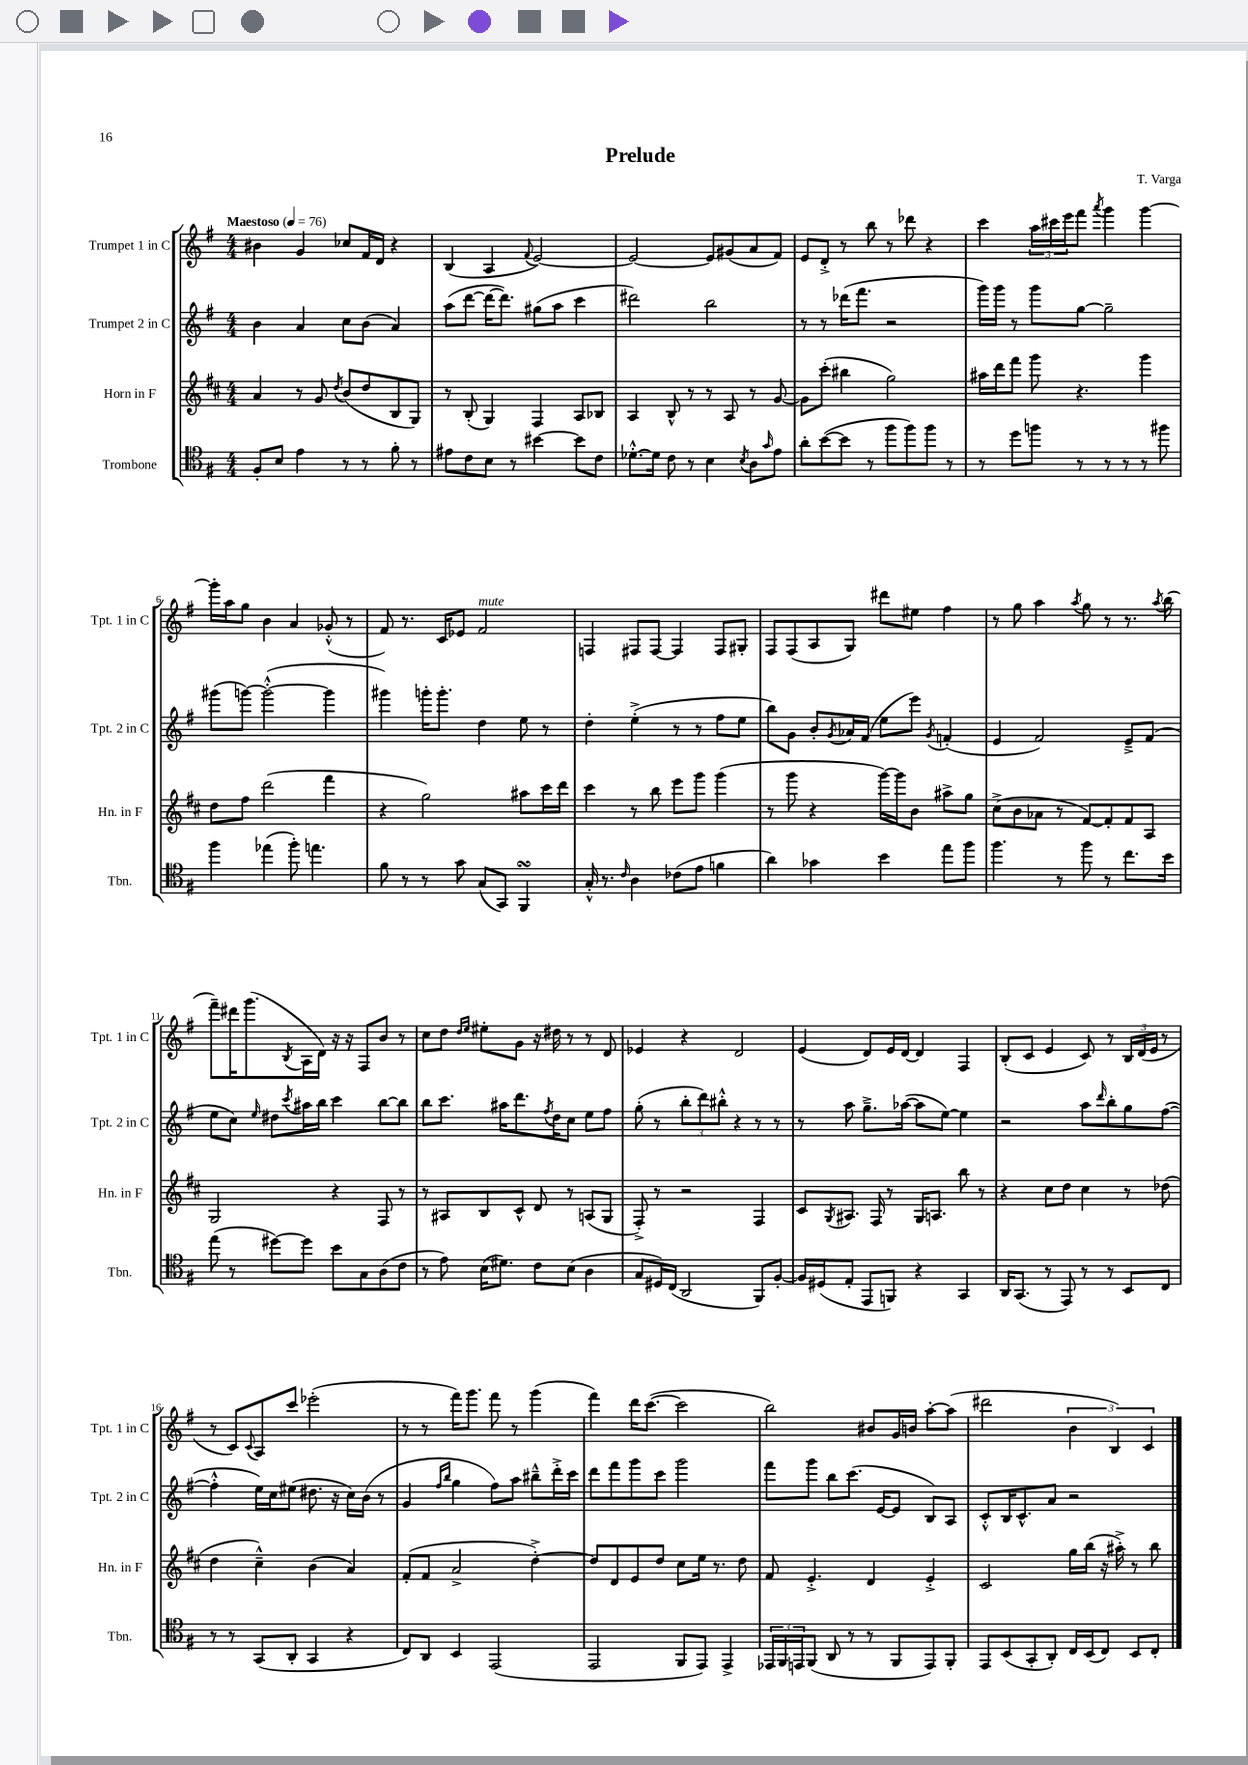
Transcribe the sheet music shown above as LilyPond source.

\header { title = "Prelude" composer = "T. Varga" }
<<
\new StaffGroup <<
\new Staff = "s0" \with { instrumentName = "Trumpet 1 in C" shortInstrumentName = "Tpt. 1 in C" } {
    \clef treble \key g \major \numericTimeSignature \time 4/4 \tempo "Maestoso" 4 = 76
    bis'4 g'4 ces''8 fis'16 d'16 r4 |
    b4( a4 \appoggiatura { fis'8 } e'2~) |
    e'2~ e'8 gis'8( a'8 fis'8) |
    e'8 d'8-.-> r8 b''8 r8 des'''8 r4 |
    c'''4 \tuplet 3/2 { a''16 cis'''16 e'''16 } fis'''8 \acciaccatura { a'''8 } g'''4 g'''4~ |
    g'''16-. a''16 g''8 b'4 a'4 ges'8-.-^( r8 |
    fis'8) r8. c'16 ees'8 fis'2^\markup { \italic "mute" } |
    f4 fis8 fis8~ fis4 fis8 gis8-. |
    fis8 fis8( a8 g8) dis'''8 eis''8 fis''4 |
    r8 g''8 a''4 \acciaccatura { a''8 } g''8 r8 r8. \acciaccatura { a''8 } b''16( |
    fis'''8--) dis'''16 g'''8.( \acciaccatura { b8 } a16 d'16) r16 r16 fis8 b'8 r8 |
    c''8 d''8 \grace { d''16 e''16 } eis''8-. g'8 r16 dis''16 r8 r8 d'8 |
    ees'4 r4 d'2 |
    e'4( d'8) e'16 d'16~ d'4 fis4 |
    b8-.( c'8 e'4 c'8) r8 \tuplet 3/2 { b16 d'16( e'16 } r8 |
    r8 c'8) \appoggiatura { c'8 } a8 c'''8 ees'''2-.( |
    r8 r8 fis'''16) g'''8. fis'''8 r8 g'''4( |
    fis'''4) d'''16 c'''8.~( c'''2 |
    b''2) bis'8 g'16 b'16 a''8~-. a''8( |
    dis'''2 \tuplet 3/2 { b'4 b4) c'4 } \bar "|." |
}
\new Staff = "s1" \with { instrumentName = "Trumpet 2 in C" shortInstrumentName = "Tpt. 2 in C" } {
    \clef treble \key g \major \numericTimeSignature \time 4/4
    b'4 a'4 c''8 b'8( a'4) |
    a''8( d'''8~ d'''16~ d'''8.) gis''8( a''8 c'''4 |
    dis'''2) b''2 |
    r8 r8 des'''16( fis'''8. r2 |
    g'''16) g'''16 r8 g'''8 g''8~ g''2-- |
    gis'''8( g'''8~) g'''2~-.-^( g'''4 |
    gis'''4) g'''16-. g'''8.-. d''4 e''8 r8 |
    d''4-. e''4-.->( r8 r8 fis''8 e''8 |
    b''8) g'8 b'8-. \acciaccatura { g'8 } aes'16 fis'16( e''8 e'''8) \acciaccatura { g'8 } f'4-.( |
    e'4 fis'2) e'8---> fis'8( |
    e''8 c''8) \grace { e''16 } dis''8 \acciaccatura { c'''8 } ais''16 b''16 c'''4 b''8~ b''8 |
    b''8 c'''8. ais''16 d'''8. \acciaccatura { fis''8 } d''16 c''8 e''8 fis''8 |
    g''8-.( r8 \tuplet 3/2 { b''8-. d'''8) bis''8-.-^ } r4 r8 r8 |
    r8 a''8 g''8.---> aes''16~( aes''8 e''8~) e''4 |
    r2 a''8 \grace { d'''16 } b''8-. g''8 fis''8~( |
    fis''4-.-^ e''16) c''16 eis''8( dis''8. r16 c''16) b'16( r8 |
    g'4 \grace { fis''16 b''16 } g''4 fis''8) a''8 bis''8---^ d'''16-.-> c'''16 |
    d'''8 fis'''8 g'''8 c'''8 g'''2 |
    fis'''8 g'''8 b''8 c'''8.( e'16~ e'8 b8) a8 |
    c'8-.-^ b16 c'8.-^ a'8 r2 \bar "|." |
}
\new Staff = "s2" \with { instrumentName = "Horn in F" shortInstrumentName = "Hn. in F" } {
    \clef treble \key d \major \numericTimeSignature \time 4/4
    a'4 r8 g'8 \acciaccatura { d''8 } b'8( d''8 b8 g8) |
    r8 b8-.( g4) fis4 a8 bes8 |
    a4 b8-^ r8 r8 a8 r8 g'8~ |
    g'8 cis'''8-.( bis''4 g''2) |
    ais''16 d'''16 fis'''8 g'''8 r4. g'''4 |
    d''8 fis''8 d'''2( fis'''4 |
    r4 g''2) ais''8 cis'''16 d'''16 |
    cis'''4 r8 b''8 e'''8 g'''8 g'''4( |
    r8 g'''8 r4 g'''16~) g'''16 b'8 ais''8-> g''8 |
    cis''8->( b'8 aes'8 r8 fis'8~) fis'8-. fis'8 a8 |
    g2 r4 fis8 r8 |
    r8 ais8 b8 cis'8-^ d'8 r8 a8( g8 |
    fis8-.->) r8 r2 fis4 |
    cis'8 \acciaccatura { g8 } ais8. fis16 r8 g16 a8. b''8 r8 |
    r4 cis''8 d''8 cis''4 r8 des''8( |
    d''4 cis''4---^) b'4( a'4) |
    fis'8-.( fis'8 a'2-> d''4~-.->) |
    d''8 d'8 e'8 d''8 cis''8 e''16 r8. d''8 |
    fis'8 e'4.-.-> d'4 e'4-.-> |
    cis'2 g''16 b''16( r16 ais''16-.->) r8 b''8 \bar "|." |
}
\new Staff = "s3" \with { instrumentName = "Trombone" shortInstrumentName = "Tbn." } {
    \clef tenor \key g \major \numericTimeSignature \time 4/4
    fis8-. b8 e'4 r8 r8 fis'8-. r8 |
    eis'8 c'8 b8 r8 bis'4~ bis'8 c'8 |
    des'8.~-.-^ des'16 c'8 r8 b4 \acciaccatura { b8 } a8 \grace { g'16 } e'8 |
    a'8-. b'8~( b'8 r8 fis''8 fis''8) fis''8 r8 |
    r8 d''8 f''8 r8 r8 r8 r8 fis''8 |
    fis''4 ees''4( fis''8-.) e''4. |
    fis'8 r8 r8 g'8 g8( g,8) fis,4\turn |
    g16-.-^ r8. \grace { c'16 } a4 ces'8( e'8 f'4 |
    a'4) ges'4 b'4 e''8 fis''8 |
    fis''4. r8 fis''8 r8 c''8. b'16 |
    e''8( r8 dis''8~) dis''8 b'8 g8 a8( c'8 |
    r8 e'8) b16( dis'8.) c'8 b8( a4 |
    g8 dis16) c16( a,2 fis,8) fis8~-. |
    fis16 dis16( e8-. e,8 f,8) r4 g,4 |
    a,16 g,8.( r8 e,8) r8 r8 b,8 c8 |
    r8 r8 g,8( a,8-. g,4 r4 |
    c8) a,8 b,4 e,2( |
    e,2 fis,8 e,8) e,4-> |
    \tuplet 3/2 { ees,16 fis,16 e,16 } fis,8( a,8 r8 r8 fis,8 e,8) fis,8-. |
    e,8 b,8( g,8-. a,8-.) c16 b,16( c8) b,8 c8-. \bar "|." |
}
>>
>>
